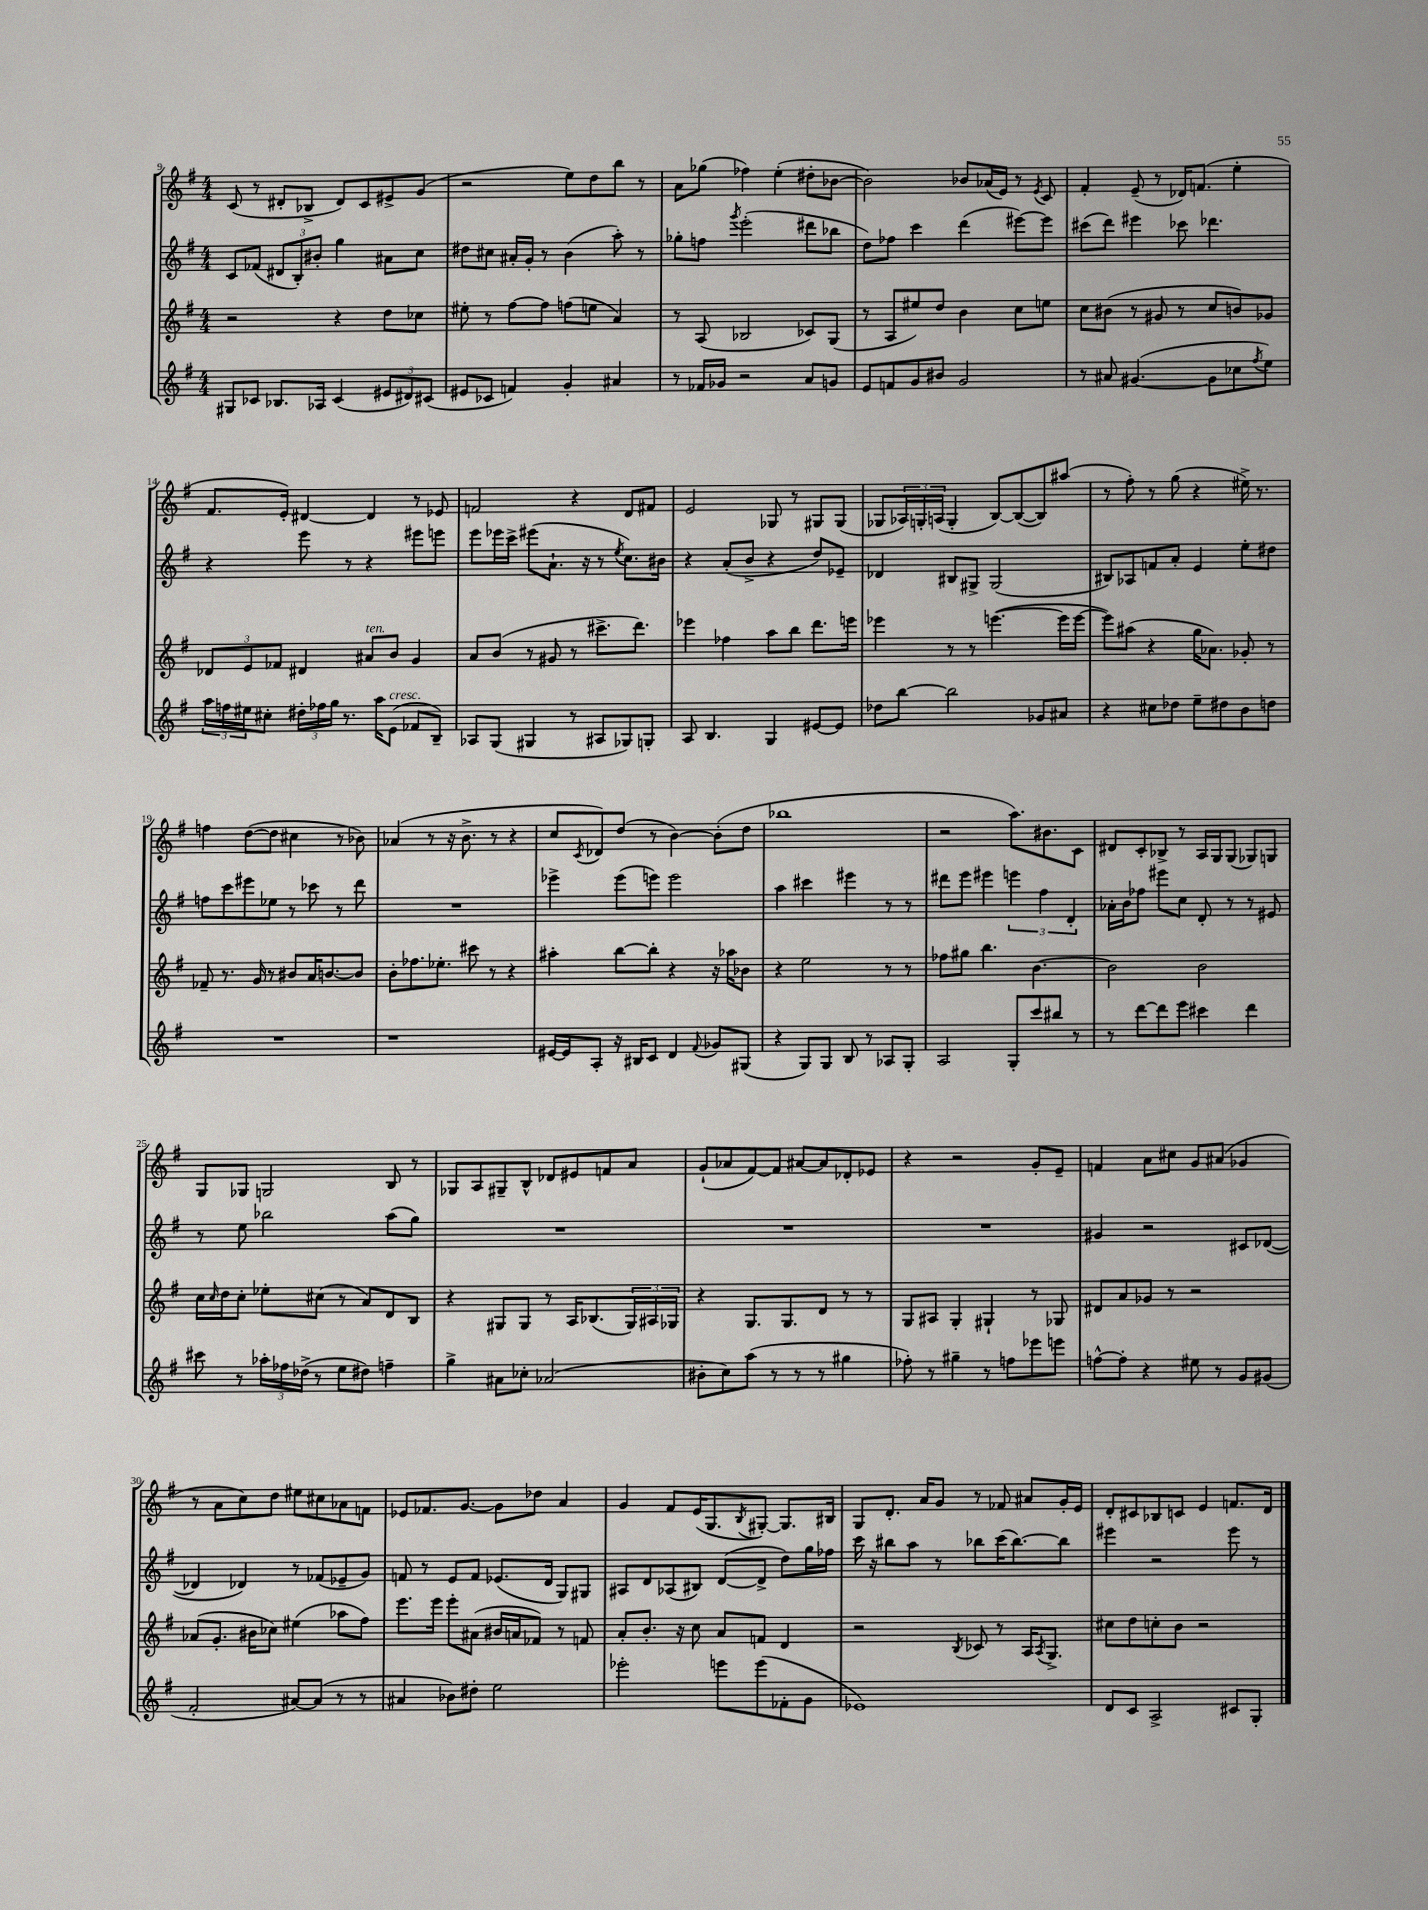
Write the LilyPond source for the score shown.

<<
\new StaffGroup <<
\new Staff = "s0" {
    \clef treble \key g \major \numericTimeSignature \time 4/4
    c'8( r8 dis'8-. bes8-> dis'8) c'8 eis'8-> g'8( |
    r2 e''8) d''8 b''8 r8 |
    a'8 ges''8( fes''4) e''4-.( dis''8-. bes'8~ |
    bes'2) bes'8 aes'16( e'16) r8 \acciaccatura { e'8 } c'8 |
    fis'4-. e'8--( r8 des'16) f'8.( e''4-. |
    fis'8. e'16-.) dis'4~ dis'4 r8 ees'8 |
    f'2 r4 d'8 fis'8 |
    e'2 ges8 r8 gis8 gis8( |
    ges8 \tuplet 3/2 { aes16) g16-. a16( } g4-. b8~) b8~( b8) ais''8( |
    r8 fis''8-.) r8 g''8( r4 eis''16->) r8. |
    f''4 d''8~( d''8 cis''4 r8 bes'8) |
    aes'4( r8 r16 b'8.-> r8 r4 |
    c''8 \acciaccatura { c'8 } des'8) d''8( r8 b'4~) b'8-.( d''8 |
    bes''1 |
    r2 a''8.) bis'8. c'8 |
    dis'8 c'8-. bes8-> r8 a16 g16 g8( ges8) g8 |
    g8 ges8 g2 b8 r8 |
    ges8 a8 gis8-- b8-^ des'8 eis'8 f'8 a'8 |
    g'8-!( aes'8 fis'8~) fis'8 ais'8~ ais'8 des'8-. ees'8 |
    r4 r2 g'8-. e'8-- |
    f'4 a'8 cis''8 g'8 ais'8( ges'4 |
    r8 a'8 c''8) d''8 eis''8 cis''8 aes'8 f'8 |
    ees'8 fes'8. g'8.~ g'8 des''8 a'4 |
    g'4 fis'8 e'16( g8. \acciaccatura { b8 } gis8~-.) gis8. bis16 |
    g8 d'8.-. a'16 g'8 r8 fes'8 ais'8 g'16-. e'16 |
    d'8-. cis'8 bes8 c'8 e'4 f'8. d'16 \bar "|." |
}
\new Staff = "s1" {
    \clef treble \key g \major \numericTimeSignature \time 4/4
    c'8 fes'8( \tuplet 3/2 { dis'8 b8-.) bis'8-. } g''4 ais'8 c''8 |
    dis''8 cis''8 ais'16-. g'16-. r8 b'4( a''8-.) r8 |
    ges''8-. f''8 \acciaccatura { g'''8 } e'''2-.( dis'''8 bes''8 |
    d''8) fes''8 c'''4 d'''4( eis'''8~) eis'''8 |
    cis'''8( d'''8) eis'''4 ces'''8 des'''4. |
    r4 e'''8 r8 r4 eis'''8 e'''8 |
    e'''8 ees'''16 c'''16-> eis'''8( a'8.-! r16 r8 \acciaccatura { e''8 } c''8.) bis'16 |
    r4 a'8-.( b'8-> r4 d''8) ees'8-- |
    des'4 bis8 gis8-> gis2( |
    bis8) aes8 f'8 a'8-. e'4 e''8-. dis''8 |
    f''8 c'''8 eis'''8 ees''8 r8 ces'''8 r8 d'''8 |
    R1 |
    ees'''4-> ees'''8( e'''8) e'''2 |
    a''4 cis'''4 eis'''4 r8 r8 |
    dis'''8 e'''8 eis'''4 \tuplet 3/2 { e'''4 fis''4 d'4-. } |
    aes'16-. b'16 fes''8 eis'''8 c''8 d'8-. r8 r8 eis'8 |
    r8 e''8 bes''2 a''8( g''8) |
    R1 |
    R1 |
    R1 |
    gis'4 r2 cis'8 des'8~( |
    des'4 des'4) r8 fes'8( ees'8-- g'8) |
    f'8 r8 e'8 f'8 ees'8.( d'16 g8) gis8 |
    ais8 d'8 aes8( bis8) d'8~( d'8-> d''8) g''16 fes''16 |
    c'''16 r16 bis''8 a''8 r8 bes''8 c'''16( bes''8.~) bes''8 |
    eis'''4 r2 eis'''8 r8 \bar "|." |
}
\new Staff = "s2" {
    \clef treble \key g \major \numericTimeSignature \time 4/4
    r2 r4 d''8 ces''8 |
    eis''8-. r8 fis''8~ fis''8 f''8( e''8 a'4) |
    r8 a8( bes2 ces'8) g8( |
    r8 a8 eis''8) d''8 b'4 c''8 e''8 |
    c''8 bis'8( r8 gis'8 r8 c''8 b'8) ges'8 |
    \tuplet 3/2 { des'8 e'8 fes'8 } dis'4 ais'8^\markup { \italic "ten." } b'8 g'4 |
    a'8 b'8( r8 gis'8 r8 cis'''8.-> d'''8.) |
    ees'''4 fes''4 a''8 b''8 d'''8. e'''16 |
    ees'''4 r8 r8 e'''4.~( e'''16 e'''16~ |
    e'''8) ais''8( r4 g''16 aes'8.) ges'8-. r8 |
    fes'8-- r8. g'16 r8 bis'8 a'16 b'8.~ b'8 |
    b'8-. fes''8. ees''8.-. cis'''8 r8 r4 |
    ais''4-. b''8~ b''8-. r4 r16 aes''16 bes'8 |
    r4 e''2 r8 r8 |
    fes''8 gis''8 b''4. b'4.~ |
    b'2 b'2 |
    c''16 \grace { c''16 } d''16 c''8-. ees''8-. cis''8( r8 a'8) d'8 b8 |
    r4 gis8 gis8 r8 a16 bes8.( \tuplet 3/2 { gis16) ais16 ges16 } |
    r4 g8. g8. d'8 r8 r8 |
    g8 ais8 g4-. gis4-! r8 ges8 |
    dis'8 a'8 ges'8 r8 r2 |
    aes'8( g'8.-. bis'16 ces''8) eis''4( aes''8 fis''8) |
    e'''8. e'''16 e'''8-. ais'8( bis'16 a'16 fes'8) r8 f'8 |
    a'8-. b'8.-. r16 c''8 a'8 f'8 d'4 |
    r2 \acciaccatura { b8 } ces'8 r8 a16 \acciaccatura { a8 } g8.-> |
    cis''8 d''8 c''8-. b'8 r2 \bar "|." |
}
\new Staff = "s3" {
    \clef treble \key g \major \numericTimeSignature \time 4/4
    gis8 ces'8 bes8. aes16 ces'4( \tuplet 3/2 { eis'8 dis'8) cis'8( } |
    eis'8 ces'8 f'4) g'4-. ais'4 |
    r8 fes'16 ges'16 r2 a'8 g'8 |
    e'8 f'8 g'8 bis'8 g'2 |
    r8 ais'8 gis'4.~( gis'8 ces''8 \acciaccatura { fis''8 } e''8) |
    \tuplet 3/2 { a''16 f''16 eis''16 } cis''8-. \tuplet 3/2 { dis''16-. fes''16 g''16 } r8. a''16 e'8^\markup { \italic "cresc." }( fes'8 b8--) |
    aes8 g8( gis4 r8 ais8 ges8) g8-. |
    a8 b4. g4 eis'8~ eis'8 |
    des''8 b''8~ b''2 ges'8 ais'8 |
    r4 cis''8 des''8 e''8-- dis''8 b'8 d''8 |
    R1 |
    r1 |
    eis'16~ eis'16 a8-. r16 bis16 c'8 d'4 \appoggiatura { fis'8 } ges'8 gis8( |
    r4 g8) g8 b8 r8 aes8 g8-. |
    a2 g8-. c'''8 bis''8 r8 |
    r8 d'''8~ d'''8 e'''8 cis'''4 d'''4 |
    cis'''8 r8 \tuplet 3/2 { aes''16-. fes''16 des''16->( } r8 e''8 dis''8) f''4-- |
    g''4-> ais'8 ces''8-. aes'2( |
    bis'8-. c''8) a''8( r8 r8 r8 gis''4 |
    fes''8-.) r8 gis''4-- r8 f''8 ees'''8 e'''8 |
    f''8~-^ f''8-. r4 eis''8 r8 g'8 gis'8( |
    fis'2-. ais'8~) ais'8( r8 r8 |
    ais'4 bes'8) dis''8-. e''2 |
    ees'''2-. e'''8 e'''8( fes'8-. g'8 |
    ees'1) |
    d'8 c'8 a2-> cis'8 g8-. \bar "|." |
}
>>
>>
\layout { \context { \Score currentBarNumber = #9 } }
